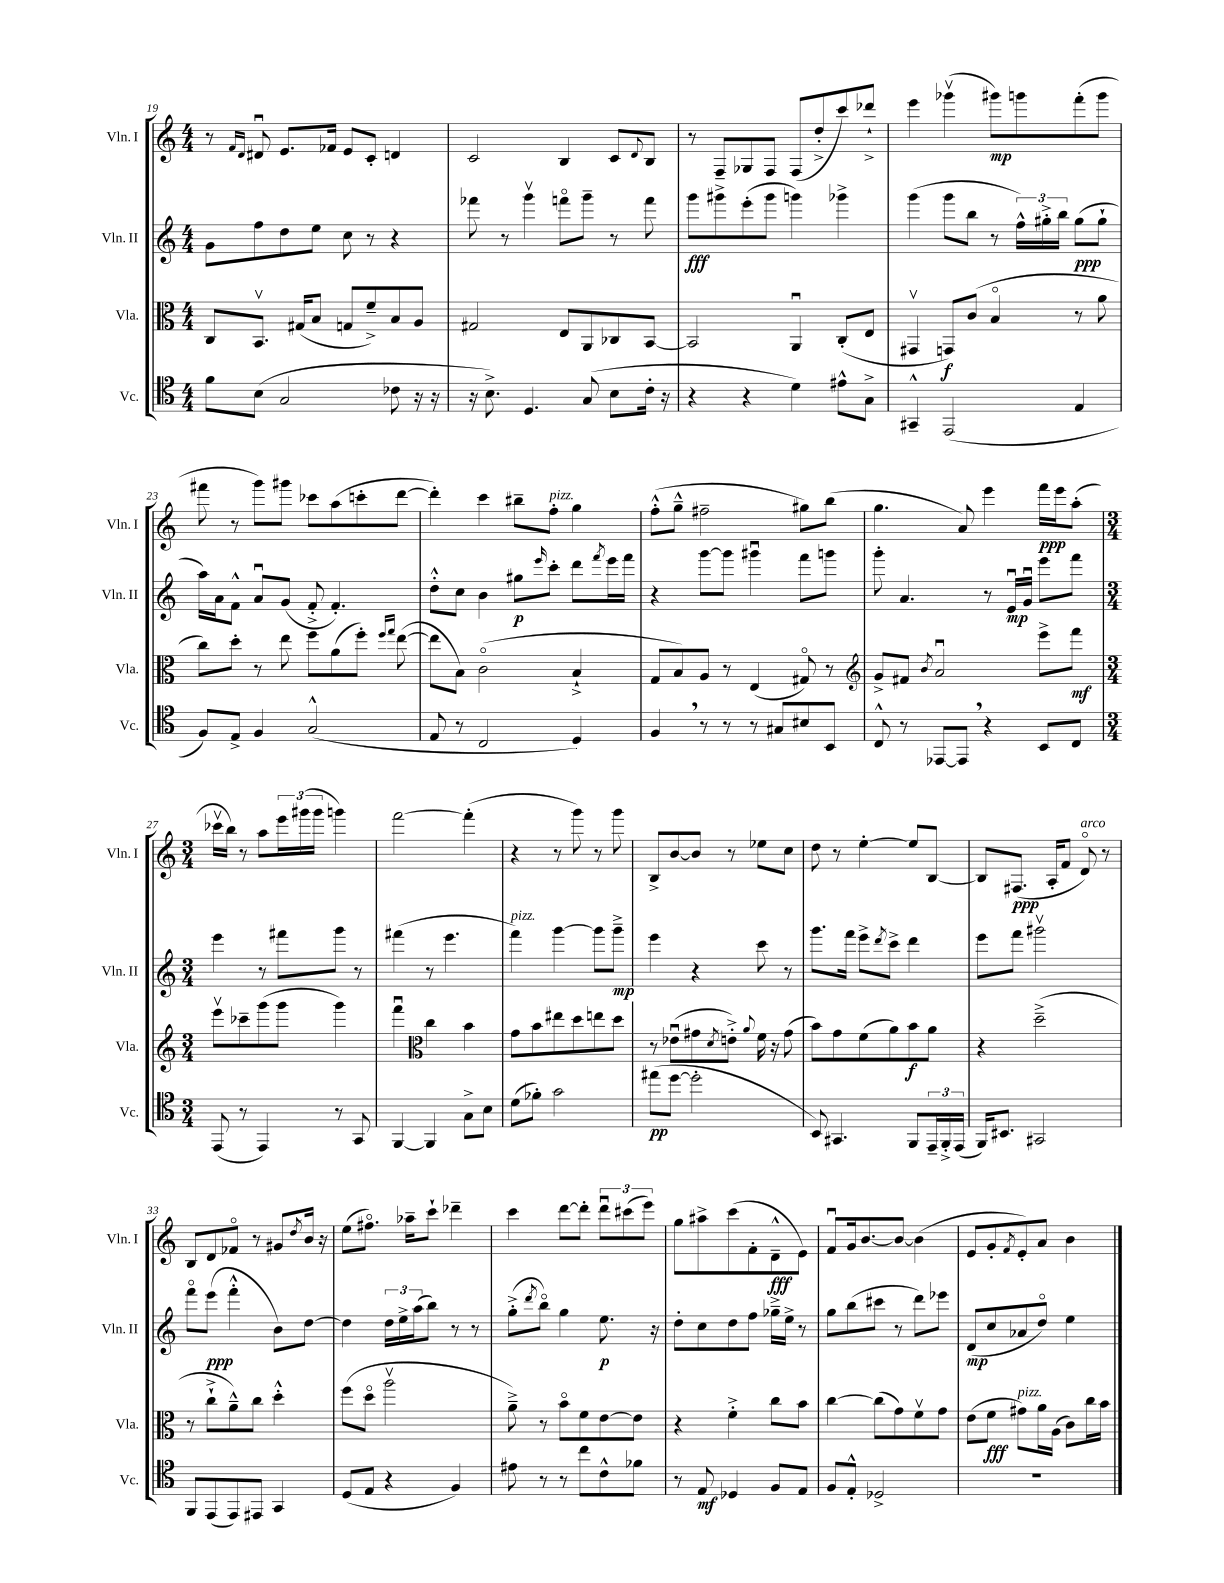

**kern	**dynam	**kern	**dynam	**kern	**dynam	**kern	**dynam
*part4	*part4	*part3	*part3	*part2	*part2	*part1	*part1
*staff4	*staff4	*staff3	*staff3	*staff2	*staff2	*staff1	*staff1
*I"Vc.	*	*I"Vla.	*	*I"Vln. II	*	*I"Vln. I	*
*I'Vc.	*	*I'Vla.	*	*I'Vln. II	*	*I'Vln. I	*
*clefC4	*	*clefC3	*	*clefG2	*	*clefG2	*
*k[]	*	*k[]	*	*k[]	*	*k[]	*
*M4/4	*	*M4/4	*	*M4/4	*	*M4/4	*
=19	=19	=19	=19	=19	=19	=19	=19
8f\L	.	8C/L	.	8g\L	.	8r	.
.	.	.	.	.	.	16qqf/LL	.
.	.	.	.	.	.	16qqd/JJ	.
(8B\J	.	8.BBv/J	.	8ff\	.	8d#Xu/	.
2G/	.	.	.	8dd\	.	8.e/L	.
.	.	(16G#X/KL	.	.	.	.	.
.	.	8B/J	.	8ee\J	.	.	.
.	.	.	.	.	.	16f-X/Jk	.
.	.	8Gn/L	.	8cc\	.	8e/L	.
.	.	8f~^/)	.	8r	.	8c'/J	.
8c-X\	.	8B/	.	4r	.	4dn/	.
16r	.	8A/J	.	.	.	.	.
16r	.	.	.	.	.	.	.
=20	=20	=20	=20	=20	=20	=20	=20
16r	.	2G#X/	.	8fff-X\	.	2c/	.
8.B^\)	.	.	.	.	.	.	.
.	.	.	.	8r	.	.	.
4.D/	.	.	.	4gggv\	.	.	.
.	.	8E/L	.	8fffn\L	.	4B/	.
(8G/	.	8AA/	.	8ggg~\J	.	.	.
8B\L	.	8C-X/	.	8r	.	8c/L	.
.	.	.	.	.	.	8qqd/	.
16c'\Jk	.	[8BB/J	.	8fff\	.	8B/J	.
16r	.	.	.	.	.	.	.
=21	=21	=21	=21	=21	=21	=21	=21
4r	.	2BB/]	.	8ggg\L	fff	8r	.
.	.	.	.	8ggg#X^\	.	8F~/L	.
4r	.	.	.	(8eee'\	.	8G-X/	.
.	.	.	.	8ggg#\J	.	8F/J	.
4d\)	.	4AAu/	.	4gggn\)	.	(8F/L	.
.	.	.	.	.	.	8dd'^/	.
8e#X^^\L	.	(8C'/L	.	4ggg-X^\	.	8ccc/)	.
8G^\J	.	8E/J	.	.	.	8ddd-X`^/J	.
=22	=22	=22	=22	=22	=22	=22	=22
4GG#X~^^/	.	4GG#Xv/	.	(4ggg\	.	4eee\	.
(2EE/	.	8GGn/L)	f	8ggg\L	.	(4ggg-Xv\	.
.	.	(8c/J	.	8bb\J	.	.	.
.	.	4B/	.	8r	.	8ggg#X\L)	mp
.	.	.	.	24ff^^\LL)	.	8gggn\	.
.	.	.	.	24gg#X'^\	.	.	.
.	.	.	.	24bb\JJ	.	.	.
4E/	.	8r	.	(8gg#\L	ppp	(8fff'\	.
.	.	8a\	.	8gg#`\J	.	8ggg\J	.
!!LO:LB:g=z
=23	=23	=23	=23	=23	=23	=23	=23
8F/L)	.	8cc\L)	.	16aa\LL)	.	8fff#X\	.
.	.	.	.	16a\J	.	.	.
8E^/J	.	8dd'\J	.	8f^^\J	.	8r	.
4F/	.	8r	.	8au/L	.	8ggg\L)	.
.	.	8ee\	.	(8g/J	.	8ggg#X\J	.
(2G^^/	.	8ff\L	.	8f'^/	.	8ccc-X\L	.
.	.	(8a\	.	4.f'/)	.	(8aa\	.
.	.	8ff'\J)	.	.	.	8cccn'\	.
.	.	16qqff/LL	.	.	.	.	.
.	.	16qqgg/JJ	.	.	.	.	.
.	.	([8ee\	.	.	.	[8ddd\J	.
=24	=24	=24	=24	=24	=24	=24	=24
8E/	.	8ee\L]	.	8dd'^^\L	.	4ddd'\])	.
8r	.	8B\J)	.	8cc\J	.	.	.
2C/	.	(2c\	.	4b\	.	4ccc\	.
.	.	.	.	8gg#X\L	p	8bb#X~\L	.
.	.	.	.	16qqeee/	.	.	.
!	!	!	!	!	!	!LO:TX:a:i:t=pizz.	!
.	.	.	.	8ccc'\J	.	8ff'\J	.
4D/)	.	4B`^/	.	8ddd\L	.	4gg\	.
.	.	.	.	8qfff/	.	.	.
.	.	.	.	16eee\L	.	.	.
.	.	.	.	16fff\JJ	.	.	.
=25	=25	=25	=25	=25	=25	=25	=25
4F,/	.	8G/L	.	4r	.	(8ff'^^\L	.
.	.	8B/)	.	.	.	8gg~^^\J	.
8r	.	8A/J	.	[8ggg\L	.	2ff#X~\	.
8r	.	8r	.	8ggg\J]	.	.	.
8r	.	(4E/	.	4ggg#Xu\	.	.	.
8G#X/L	.	.	.	.	.	.	.
8B#X/	.	8G#X/)	.	8fff\L	.	8gg#X\L)	.
8BB/J	.	8r	.	8gggn\J	.	(8bb\J	.
=26	=26	=26	=26	=26	=26	=26	=26
*	*	*clefG2	*	*	*	*	*
8C^^/	.	8g^/L	.	8ggg'\	.	4.gg\	.
8r	.	8f#X/J	.	4.a/	.	.	.
.	.	8qb/	.	.	.	.	.
[8EE-X/L	.	2au/	.	.	.	.	.
8EE-,/J]	.	.	.	.	.	8a/)	.
4r	.	.	.	8r	.	4eee\	.
.	.	.	.	16eu/LL	mp	.	.
.	.	.	.	16gu/JJ	.	.	.
8BB/L	.	8eee^\L	.	8eee\L	.	16fff\LL	ppp
.	.	.	.	.	.	16eee\J	.
8C/J	.	8fff\J	mf	8fff\J	.	(8aa'\J	.
!!LO:LB:g=z
=27	=27	=27	=27	=27	=27	=27	=27
*M3/4	*	*M3/4	*	*M3/4	*	*M3/4	*
(8EE/	.	8eeev\L	.	4eee\	.	16ccc-Xv\LL	.
.	.	.	.	.	.	16bb\JJ)	.
8r	.	8ccc-X~\	.	.	.	8r	.
4EE/)	.	(8ggg\	.	8r	.	8aa\L	.
.	.	8ggg\J	.	8fff#X\L	.	24eee\L	.
.	.	.	.	.	.	(24ggg#X\	.
.	.	.	.	.	.	24ggg#\JJ	.
8r	.	4ggg\)	.	8ggg\J	.	4gggn\)	.
8GG/	.	.	.	8r	.	.	.
=28	=28	=28	=28	=28	=28	=28	=28
[4FF/	.	4fffu\	.	(4fff#X\	.	[2fff\	.
*	*	*clefC3	*	*	*	*	*
4FF/]	.	4cc\	.	8r	.	.	.
.	.	.	.	4.eee\	.	.	.
8G^\L	.	4b\	.	.	.	(4fff'\]	.
8B\J	.	.	.	.	.	.	.
=29	=29	=29	=29	=29	=29	=29	=29
!	!	!	!	!LO:TX:a:i:t=pizz.	!	!	!
(8d\L	.	8g\L	.	4fff\)	.	4r	.
8f-X'\J)	.	8b\	.	.	.	.	.
2g\	.	8ee#X\	.	[4ggg\	.	8r	.
.	.	8dd\	.	.	.	8ggg\)	.
.	.	8een\	.	8ggg\L]	.	8r	.
.	.	8dd\J	.	8ggg~^\J	mp	8ggg\	.
=30	=30	=30	=30	=30	=30	=30	=30
(8ee#X\L	pp	8r	.	4eee\	.	8B^/L	.
[8dd\J	.	(8e-Xu\L	.	.	.	[8b/	.
2dd'\]	.	8g#X\	.	4r	.	8b/J]	.
.	.	8qd/	.	.	.	.	.
.	.	8en'^\J)	.	.	.	8r	.
.	.	8qqa/	.	.	.	.	.
.	.	16f\	.	8ccc\	.	8ee-X\L	.
.	.	16r	.	.	.	.	.
.	.	(8g#\	.	8r	.	8cc\J	.
=31	=31	=31	=31	=31	=31	=31	=31
8BB/)	.	8b\L)	.	8.ggg\L	.	8dd\	.
4.GG#X/	.	8g\	.	.	.	8r	.
.	.	.	.	16fff\Jk	.	.	.
.	.	(8f\	.	8eee^\L	.	[4ee'\	.
.	.	.	.	8qddd/	.	.	.
.	.	8a\)	.	8ccc^\J	.	.	.
8FF/L	.	8b\	f	4ddd\	.	8ee/L]	.
24EE~/L	.	8a\J	.	.	.	[8B/J	.
24FF'^/	.	.	.	.	.	.	.
(24EE/JJ	.	.	.	.	.	.	.
=32	=32	=32	=32	=32	=32	=32	=32
16FF/KL)	.	4r	.	8eee\L	.	8B/L]	.
8.BB#X/J	.	.	.	.	.	.	.
.	.	.	.	8fff\J	.	(8.F#X/J	ppp
2GG#X/	.	(2dd~^\	.	2ggg#Xv\	.	.	.
.	.	.	.	.	.	16A'/KL	.
.	.	.	.	.	.	8f/J	.
!	!	!	!	!	!	!LO:TX:a:i:t=arco	!
.	.	.	.	.	.	8d/)	.
.	.	.	.	.	.	8r	.
!!LO:LB:g=z
=33	=33	=33	=33	=33	=33	=33	=33
8FF/L	.	8r	.	8fff\L	.	8B/L	.
(8EE/	.	8cc`^\L	.	(8eee\J	ppp	8d/	.
8EE/)	.	8a~^^\)	.	4fff'^^\	.	8f-X/J	.
8EE#X/J	.	8cc\J	.	.	.	8r	.
4GG/	.	4dd'^^\	.	8b\L)	.	8g#X/L	.
.	.	.	.	.	.	8qdd/	.
.	.	.	.	[8dd\J	.	16b/Jk	.
.	.	.	.	.	.	16r	.
=34	=34	=34	=34	=34	=34	=34	=34
(8D/L	.	(8ff\L	.	4dd\]	.	(8ee\L	.
8E/J	.	8dd\J	.	.	.	8.ff#X\J)	.
4r	.	2aav\	.	24dd\LL	.	.	.
.	.	.	.	24ee^\	.	.	.
.	.	.	.	.	.	16aa-X~\KL	.
.	.	.	.	(24aa\J	.	.	.
.	.	.	.	8bb\J)	.	8ccc`\J	.
4F/)	.	.	.	8r	.	4ddd-X~\	.
.	.	.	.	8r	.	.	.
=35	=35	=35	=35	=35	=35	=35	=35
8e#X\	.	8a~^\)	.	(8gg'^\L	.	4ccc\	.
.	.	.	.	8qddd/	.	.	.
8r	.	8r	.	8bb\J)	.	.	.
8r	.	8b\L	.	4gg\	.	[8ddd\L	.
8cc\L	.	8f\	.	.	.	8ddd'\J]	.
8c^^\	.	[8e\	.	8.ee\	p	12dddu\L	.
.	.	.	.	.	.	(12ccc#X\	.
8f-X\J	.	8e\J]	.	.	.	.	.
.	.	.	.	.	.	12eee\J)	.
.	.	.	.	16r	.	.	.
=36	=36	=36	=36	=36	=36	=36	=36
8r	.	4r	.	8dd'\L	.	8gg\L	.
8E/	mf	.	.	8cc\	.	8aa#X^\	.
4D-X/	.	4f'^\	.	8dd\	.	(8ccc\	.
.	.	.	.	8ff\J	.	8f'\	.
8F/L	.	8cc\L	.	16gg-X~^\LL	.	8d~^^\	fff
.	.	.	.	16ee^\JJ	.	.	.
8E/J	.	8b\J	.	8r	.	8e\J)	.
=37	=37	=37	=37	=37	=37	=37	=37
8F/L	.	[4cc\	.	8gg\L	.	8fu/L	.
8E'^^/J	.	.	.	(8bb\	.	16g/k	.
.	.	.	.	.	.	[8.b/	.
2D-X^/	.	(8cc\L]	.	8ccc#X\J	.	.	.
.	.	8g\)	.	8r	.	8b/J_	.
.	.	8fv\	.	8ddd\L)	.	(4b\]	.
.	.	8g\J	.	8eee-X\J	.	.	.
=38	=38	=38	=38	=38	=38	=38	=38
2.r	.	(8e\L	.	(8d/L	mp	8e/L	.
.	.	8f\J	fff	8cc/	.	8g'/	.
.	.	.	.	.	.	8qf/	.
!	!	!LO:TX:a:i:t=pizz.	!	!	!	!	!
.	.	8g#X\L)	.	8a-X/	.	8e'/)	.
.	.	16a\L	.	8dd/J)	.	8a/J	.
.	.	(16A\JJ	.	.	.	.	.
.	.	8c\L)	.	4ee\	.	4b\	.
.	.	16cc\L	.	.	.	.	.
.	.	16b\JJ	.	.	.	.	.
==	==	==	==	==	==	==	==
*-	*-	*-	*-	*-	*-	*-	*-
